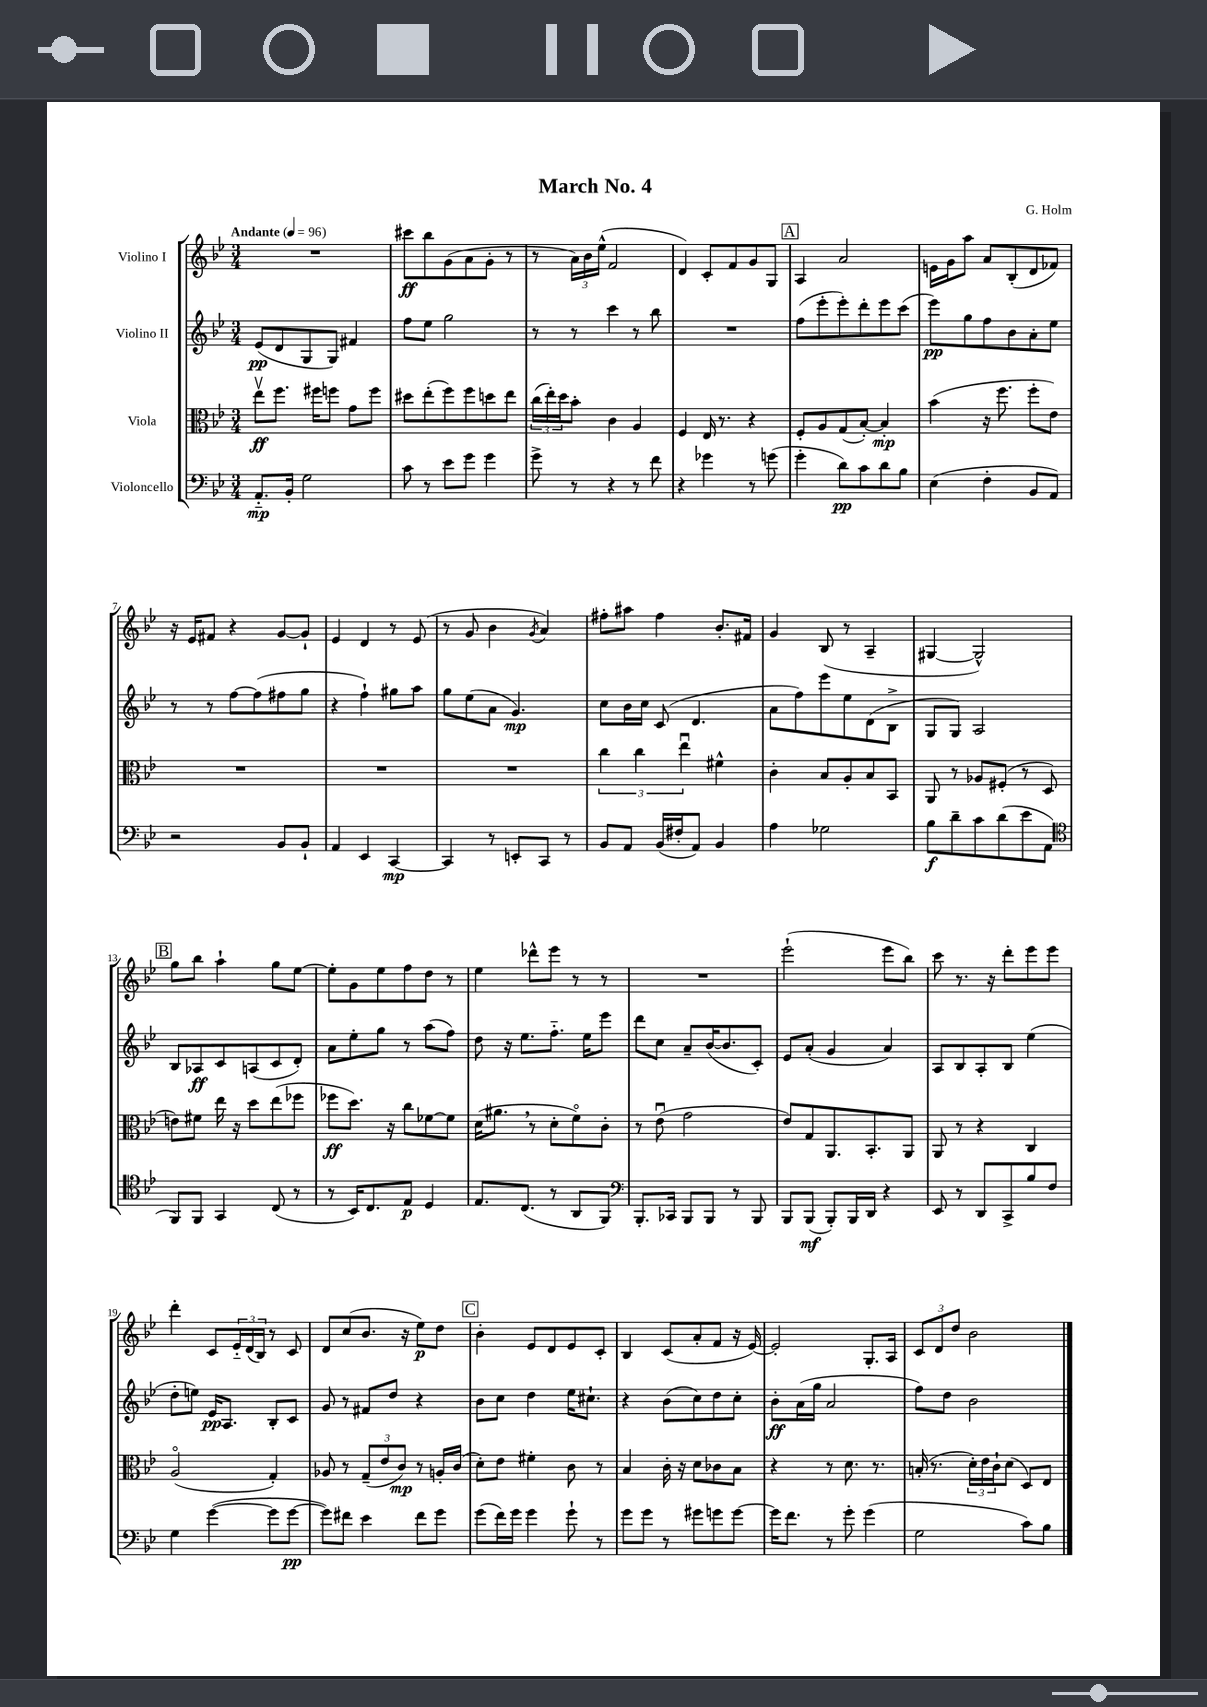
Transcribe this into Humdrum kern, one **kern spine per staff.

**kern	**kern	**kern	**kern
*staff4	*staff3	*staff2	*staff1
*clefF4	*clefC3	*clefG2	*clefG2
*k[b-e-]	*k[b-e-]	*k[b-e-]	*k[b-e-]
*M3/4	*M3/4	*M3/4	*M3/4
*MM96	*MM96	*MM96	*MM96
8.AA'~	8ee-v	(8e-	2.r
.	8.ff	8d	.
16BB-'	.	.	.
2G	.	8G	.
.	16ff#	.	.
.	8ff	8G)	.
.	8g	4f#	.
.	8ff	.	.
=	=	=	=
8c	8dd#	8ff	8ccc#
8r	(8ee-'	8ee-	8bb-
8e-	8ff)	2gg	(8g
8g	8ff	.	8a
4g	8dd	.	8g'
.	8ee-	.	8r
=	=	=	=
8g^	(24cc	8r	8r
.	24ee-')	.	.
.	24dd	.	.
8r	8b-'	8r	24a)
.	.	.	24b-
.	.	.	(24ee-^^
4r	4c	4ccc	2f
8r	4A	8r	.
8f	.	8bb-	.
=	=	=	=
4r	4F	2.r	4d)
4g-	16E-	.	8c'
.	8.r	.	.
.	.	.	8f
8r	4r	.	8g
(8g	.	.	8G
=	=	=	=
4g'	8F'	(8ff	4A
.	8A	8eee-'	.
8d)	(8G	8eee-')	2a
8c	[8B-')	8ddd'	.
8d	4B-']	8eee-	.
8B-	.	(8ccc	.
=	=	=	=
(4E-	(4b-	8eee-)	16e
.	.	.	16g
.	.	8gg	8aa
4F'	16r	8ff	8a
.	8.ff	.	.
.	.	8b-	(8B-'
8BB-	8ff'	8a'	8d
8AA)	8e-)	8ee-	8f-)
=	=	=	=
2r	2.r	8r	16r
.	.	.	16e-
.	.	8r	8f#
.	.	[8ff	4r
.	.	(8ff]	.
8BB-	.	8ff#	[8g
8BB-`	.	8gg	8g`]
=	=	=	=
4AA	2.r	4r	4e-
4EE-	.	4ff`)	4d
[4CC	.	8gg#	8r
.	.	8aa	(8e-
=	=	=	=
4CC]	2.r	8gg	8r
.	.	(8ee-	8g
8r	.	8a	4b-
8EE'	.	4.g)	.
.	.	.	8qg
8CC	.	.	4a)
8r	.	.	.
=	=	=	=
8BB-	6cc	8cc	8ff#'
8AA	.	16b-	8aa#
.	6cc	.	.
.	.	16cc	.
(16BB-	.	(8c	4ff#
16F#'	.	.	.
.	6ee-u	.	.
8AA)	.	4.d	.
4BB-	4f#^^	.	8.b-'
.	.	.	16f#
=	=	=	=
4A	4c'	8a	4g
.	.	8ff)	.
2G-	8B-	8eee-	(8B-
.	8A'	8ee-	8r
.	8B-	(8d	4A~
.	8BB-	8B-^	.
=	=	=	=
8B-	8AA	8G	[4G#
8d~	8r	8G)	.
8c	8A-	2A	2G#^^])
(8d	(8F#'	.	.
8e-	8r	.	.
8AA	8D	.	.
=	=	=	=
*clefC4	*	*	*
8FF)	8e)	8B-	8gg
8FF	8f#	8A-	8bb-
4GG	16ee-	8c	4aa`
.	16r	.	.
.	8dd	(8A	.
(8C	(8ee-	8c	8gg
8r	8ff-	8d')	[8ee-
=	=	=	=
8r	8ff-	8a	8ee-']
16BB-)	8.dd)	8ee-'	8g
8.C	.	.	.
.	.	8gg	8ee-
.	16r	.	.
8E-	8cc	8r	8ff
4D	[8f-	(8aa	8dd
.	8f-]	8ff)	8r
=	=	=	=
8.E-	(16d	8dd	4ee-
.	8.a#	.	.
.	.	16r	.
(8.C	.	8.ee-	.
.	8r	.	8ddd-^^
8r	8d'	8.ff'~	8eee-
8AA	8fo)	.	8r
.	.	16ee-	.
8FF)	8c'	8eee-	8r
=	=	=	=
*clefF4	*	*	*
8.BBB-'	8r	8ddd	2.r
.	(8e-u	8cc	.
16CC-	.	.	.
8BBB-	2g	8a~	.
8BBB-	.	([16b-	.
.	.	8.b-]	.
8r	.	.	.
8BBB-	.	8c')	.
=	=	=	=
8BBB-	8e-)	8e-	(2eee-`
(8BBB-	8G	(8a'	.
8BBB-')	8.AA	4g	.
16BBB-	.	.	.
16DD	8.BB-'	.	.
4r	.	4a)	8eee-
.	8AA	.	8bb-)
=	=	=	=
8EE-	8AA	8A	8ccc
8r	8r	8B-	8.r
8DD	4r	8A'	.
.	.	.	16r
8CC^	.	8B-	8ddd'
8B-	4C	(4ee-	8eee-
8F	.	.	8eee-
=	=	=	=
4G	(2Ao	8dd'	4ddd'
.	.	8ee)	.
([4g	.	16e-	8c
.	.	8.A	.
.	.	.	24e-'~
.	.	.	(24d
.	.	.	24B-)
8g]	4G')	8B-'	8r
[8g	.	8c	8c
=	=	=	=
8g])	8A-	8g	8d
8f#	8r	8r	(8cc
4e-	(12G~	8f#	8.b-
.	12e-	.	.
.	.	8dd	.
.	12c)	.	.
.	.	.	16r
8f#	8r	4r	8ee-)
8g	16A'	.	8dd
.	(16c	.	.
=	=	=	=
(8g	8d')	8b-	4b-'
16f)	8e-	8cc	.
16g	.	.	.
4g	4f#'	4dd	8e-
.	.	.	8d
8g`	8c	16ee-	8e-
.	.	8.cc#`	.
8r	8r	.	8c'
=	=	=	=
8g	4B-	4r	4B-
8g	.	.	.
8r	16c'	(8b-	(8c
.	16r	.	.
8g#	8d	8cc)	8a'
8g	8c-	8dd	8f
[8g	8B-	8cc'	16r
.	.	.	[16e-)
=	=	=	=
16g]	4r	8b-'	2e-']
8.f	.	.	.
.	.	(16a	.
.	.	16gg	.
8r	8r	2a	.
8g'	8.d	.	.
(4g	.	.	8.G'
.	8.r	.	.
.	.	.	16A
=	=	=	=
2G	(16B'	8ff)	12c
.	8.r	.	.
.	.	.	12d
.	.	8dd	.
.	.	.	12dd
.	24d')	2b-	2b-
.	24e-	.	.
.	24c`	.	.
.	(8d	.	.
8c)	8D)	.	.
8B-	8E-	.	.
==	==	==	==
*-	*-	*-	*-
